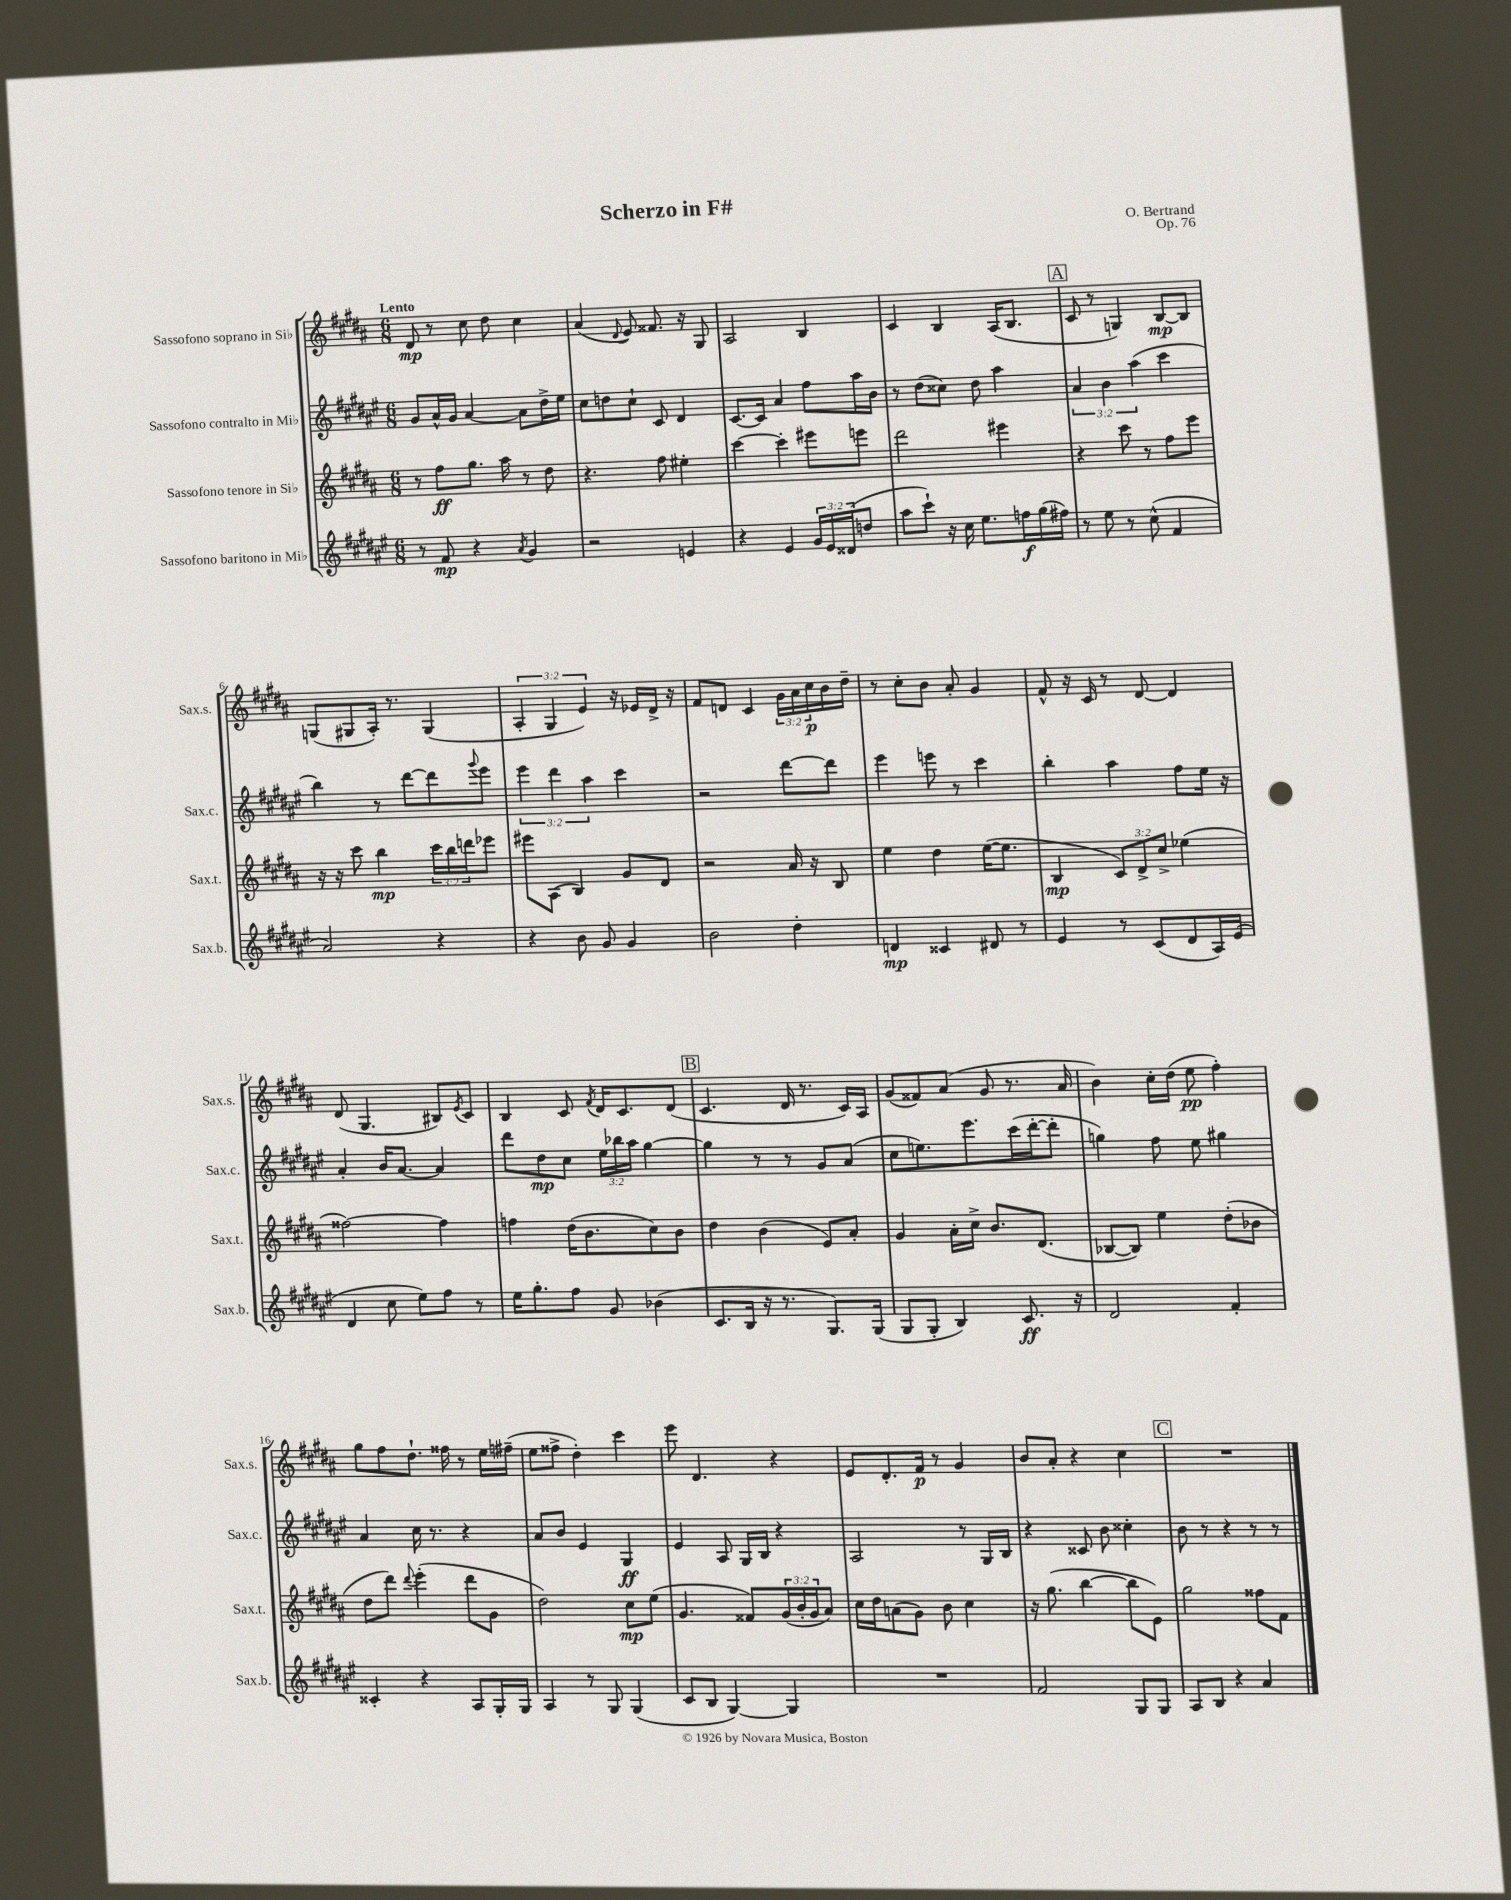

**kern	**dynam	**kern	**dynam	**kern	**dynam	**kern	**dynam
*part4	*part4	*part3	*part3	*part2	*part2	*part1	*part1
*staff4	*staff4	*staff3	*staff3	*staff2	*staff2	*staff1	*staff1
*I"Sassofono baritono in Mi♭	*	*I"Sassofono tenore in Si♭	*	*I"Sassofono contralto in Mi♭	*	*I"Sassofono soprano in Si♭	*
*I'Sax.b.	*	*I'Sax.t.	*	*I'Sax.c.	*	*I'Sax.s.	*
*clefG2	*	*clefG2	*	*clefG2	*	*clefG2	*
*k[f#c#g#d#a#e#]	*	*k[f#c#g#d#a#]	*	*k[f#c#g#d#a#e#]	*	*k[f#c#g#d#a#]	*
*M6/8	*	*M6/8	*	*M6/8	*	*M6/8	*
=1	=1	=1	=1	=1	=1	=1	=1
!	!	!	!	!	!	!LO:TX:a:B:t=Lento	!
8r	.	8r	.	8g#/L	.	8d#/	mp
8f#/	mp	8ff#\L	ff	16a#^^/L	.	8r	.
.	.	.	.	16g#/JJ	.	.	.
4r	.	8.gg#\J	.	[4a#/	.	8cc#\	.
.	.	.	.	.	.	8dd#\	.
.	.	16aa#\	.	.	.	.	.
8qa#/	.	.	.	.	.	.	.
4g#/	.	8r	.	8a#\L]	.	4cc#\	.
.	.	8dd#\	.	16dd#^\L	.	.	.
.	.	.	.	16ee#\JJ	.	.	.
=2	=2	=2	=2	=2	=2	=2	=2
2r	.	4.r	.	8cc#\L	.	(4a#/	.
.	.	.	.	8ddn\	.	.	.
.	.	.	.	.	.	8qqd#/	.
.	.	.	.	8cc#`\J	.	8e/)	.
.	.	8ff#\	.	8c#/	.	8.f##X/	.
4en/	.	4ee#X'\	.	4d#/	.	.	.
.	.	.	.	.	.	16r	.
.	.	.	.	.	.	8G#/	.
=3	=3	=3	=3	=3	=3	=3	=3
4r	.	[4ccc#\	.	[8.c#/L	.	2A#/	.
.	.	.	.	16c#/Jk]	.	.	.
4e#/	.	4ccc#'\]	.	4a#/	.	.	.
24g#/LL	.	8eee#X\L	.	8ff#\L	.	4B/	.
24e#/	.	.	.	.	.	.	.
(24d##X/J	.	.	.	.	.	.	.
8ddn/J	.	8eeen\J	.	16aa#\L	.	.	.
.	.	.	.	16b\JJ	.	.	.
=4	=4	=4	=4	=4	=4	=4	=4
8aa#\L	.	2ddd#\	.	8r	.	4c#/	.
8ccc#`\J)	.	.	.	(8dd#\L	.	.	.
16r	.	.	.	8cc##X\J)	.	4B/	.
16cc#\	.	.	.	.	.	.	.
8.ee#\L	.	.	.	8dd#\	.	.	.
.	.	4eee#X\	.	4aa#\	.	(16A#/KL	.
16ffn\L	f	.	.	.	.	8.B/J	.
(16gg#\	.	.	.	.	.	.	.
16ff#X\JJ)	.	.	.	.	.	.	.
!!LO:REH:place=s1:t=A
=5	=5	=5	=5	=5	=5	=5	=5
8r	.	4r	.	6a#/	.	8c#/	.
8ee#\	.	.	.	.	.	8r	.
.	.	.	.	6b\	.	.	.
8r	.	8ccc#\	.	.	.	4Gn/)	.
.	.	.	.	(6aa#\	.	.	.
(8cc#^^\	.	8r	.	.	.	.	.
4f#/	.	8ff#\L	.	4ccc#\	.	[8B/L	mp
.	.	8eee\J	.	.	.	8B/J]	.
!!LO:LB:g=z
=6	=6	=6	=6	=6	=6	=6	=6
2a#/)	.	16r	.	4bb\)	.	(8Gn/L	.
.	.	16r	.	.	.	.	.
.	.	8ccc#\	.	.	.	8G#X/	.
.	.	4bb\	mp	8r	.	16A#'/Jk)	.
.	.	.	.	.	.	8.r	.
.	.	.	.	[8ddd#\L	.	.	.
4r	.	24ccc#\LL	.	8ddd#\]	.	(4G#/	.
.	.	24bb\	.	.	.	.	.
.	.	24dddn\J	.	.	.	.	.
.	.	.	.	8qqggg#/	.	.	.
.	.	8eee-X\J	.	8eee#\J	.	.	.
=7	=7	=7	=7	=7	=7	=7	=7
4r	.	8eee#X\L	.	6eee#\	.	6A#'/	.
.	.	(8A#\J	.	.	.	.	.
.	.	.	.	6ddd#\	.	6G#/	.
8b\	.	4B/)	.	.	.	.	.
.	.	.	.	6aa#\	.	6e/)	.
8g#/	.	.	.	.	.	.	.
4g#/	.	8g#/L	.	4ccc#\	.	16r	.
.	.	.	.	.	.	16e-X/LL	.
.	.	8d#/J	.	.	.	16d#^/JJ	.
.	.	.	.	.	.	16r	.
=8	=8	=8	=8	=8	=8	=8	=8
2b\	.	2r	.	2r	.	8f#/L	.
.	.	.	.	.	.	8dn/J	.
.	.	.	.	.	.	4c#/	.
4dd#'\	.	16a#/	.	[8ddd#\L	.	24g#\LL	.
.	.	.	.	.	.	24a#\	.
.	.	16r	.	.	.	.	.
.	.	.	.	.	.	24cc#\	p
.	.	8B/	.	8ddd#\J]	.	16b\	.
.	.	.	.	.	.	16dd#~\JJ	.
=9	=9	=9	=9	=9	=9	=9	=9
4dn/	mp	4ee\	.	4eee#\	.	8r	.
.	.	.	.	.	.	8cc#'\L	.
4c##X/	.	4dd#\	.	8eeen\	.	8b\J	.
.	.	.	.	8r	.	8a#'/	.
8d#X/	.	([16ee\KL	.	4ccc#\	.	4g#/	.
.	.	8.ee\J]	.	.	.	.	.
8r	.	.	.	.	.	.	.
=10	=10	=10	=10	=10	=10	=10	=10
4e#/	.	4B/	mp	4bb'\	.	8f#^^/	.
.	.	.	.	.	.	16r	.
.	.	.	.	.	.	16c#/	.
8r	.	12c#/L)	.	4aa#\	.	8r	.
.	.	12d#^/	.	.	.	.	.
(8c#/L	.	.	.	.	.	[8d#/	.
.	.	12cc#^/J	.	.	.	.	.
8d#/	.	(4ee-X\	.	8ff#\L	.	4d#/]	.
16A#/L)	.	.	.	16ee#\Jk	.	.	.
(16e#/JJ	.	.	.	16r	.	.	.
!!LO:LB:g=z
=11	=11	=11	=11	=11	=11	=11	=11
4d#/	.	[2ff##X\)	.	4a#'/	.	(8d#/	.
.	.	.	.	.	.	4.G#/	.
8cc#\	.	.	.	16b/KL	.	.	.
.	.	.	.	[8.a#/J	.	.	.
8ee#\L)	.	.	.	.	.	.	.
8ff#\J	.	4ff##\]	.	4a#/]	.	8B#X/L)	.
.	.	.	.	.	.	8qe/	.
8r	.	.	.	.	.	8c#/J	.
=12	=12	=12	=12	=12	=12	=12	=12
16ee#\KL	.	4ffn\	.	8ddd#\L	.	4B/	.
8.gg#'\	.	.	.	.	.	.	.
.	.	.	.	8dd#\	mp	.	.
8ff#\J	.	(16dd#\KL	.	8cc#\J	.	8c#/	.
.	.	8.b\	.	.	.	.	.
.	.	.	.	.	.	8qf#/	.
8g#/	.	.	.	24ee#\LL	.	16d#/KL	.
.	.	.	.	24bb-X\	.	.	.
.	.	.	.	.	.	8.c#/	.
.	.	.	.	24aa#\JJ	.	.	.
(4b-X\	.	8cc#\)	.	[4gg#\	.	.	.
.	.	8b\J	.	.	.	(8d#/J	.
!!LO:REH:place=s1:t=B
=13	=13	=13	=13	=13	=13	=13	=13
8.c#/L	.	4dd#\	.	4gg#\]	.	4.c#/	.
16B/Jk	.	.	.	.	.	.	.
16r	.	(4b\	.	8r	.	.	.
8.r	.	.	.	.	.	.	.
.	.	.	.	8r	.	16d#/	.
.	.	.	.	.	.	8.r	.
8.G#/L)	.	8e/L)	.	8g#/L	.	.	.
.	.	8a#'/J	.	(8a#/J	.	16c#/LL)	.
(16G#/Jk	.	.	.	.	.	16A#/JJ	.
=14	=14	=14	=14	=14	=14	=14	=14
8G#/L	.	4g#/	.	8cc#\L	.	(8g#/L	.
8G#'/J	.	.	.	8.een\)	.	8f##X/)	.
4B/)	.	16a#'\LL	.	.	.	(8a#/J	.
.	.	16cc#^\JJ	.	8.eee#\	.	.	.
.	.	8.b/L	.	.	.	8g#/	.
8.c#/	ff	.	.	(16ccc#\L	.	8.r	.
.	.	(8.d#/J	.	[16ddd#'\J	.	.	.
.	.	.	.	8ddd#'\J]	.	.	.
16r	.	.	.	.	.	16a#/	.
=15	=15	=15	=15	=15	=15	=15	=15
2d#/	.	[8B-X/L	.	4ggn\)	.	4b\)	.
.	.	8B-/J])	.	.	.	.	.
.	.	4ee\	.	8ff#\	.	16cc#'\LL	.
.	.	.	.	.	.	(16dd#\JJ	.
.	.	.	.	8ee#\	.	8ee\	pp
4f#'/	.	(8dd#'\L	.	4gg#X\	.	4ff#'\)	.
.	.	8b-X\J	.	.	.	.	.
!!LO:LB:g=z
=16	=16	=16	=16	=16	=16	=16	=16
4c##X'/	.	8dd#\L	.	4a#/	.	8gg#\L	.
.	.	8ddd#\J)	.	.	.	8ff#\	.
.	.	8qqddd#/	.	.	.	.	.
4r	.	(4eee'\	.	16cc#\	.	8.dd#`\J	.
.	.	.	.	8.r	.	.	.
.	.	.	.	.	.	16ff##X\	.
8A#/L	.	8ddd#\L	.	4r	.	8r	.
16G#'/L	.	8g#\J	.	.	.	16ee\LL	.
16G#/JJ	.	.	.	.	.	(16ff#X~\JJ	.
=17	=17	=17	=17	=17	=17	=17	=17
4A#/	.	2dd#\)	.	8a#/L	.	8ee\L	.
.	.	.	.	8b/J	.	8ff##X^\J	.
8r	.	.	.	4e#/	.	4dd#'\)	.
8G#/	.	.	.	.	.	.	.
(4G#/	.	8cc#\L	mp	4G#/	ff	4ccc#\	.
.	.	(8ee\J	.	.	.	.	.
=18	=18	=18	=18	=18	=18	=18	=18
8c#/L	.	4.g#/	.	4e#/	.	8eee\	.
8B/J	.	.	.	.	.	4.d#/	.
[4G#/)	.	.	.	8A#/	.	.	.
.	.	8f##X/L)	.	16G#/LL	.	.	.
.	.	.	.	16B/JJ	.	.	.
4G#/]	.	(24g#/L	.	4r	.	4r	.
.	.	24b'/	.	.	.	.	.
.	.	24g#/J	.	.	.	.	.
.	.	8a#/J)	.	.	.	.	.
=19	=19	=19	=19	=19	=19	=19	=19
2.r	.	16cc#\LL	.	2A#/	.	8e/L	.
.	.	16dd#\J	.	.	.	.	.
.	.	(8an\	.	.	.	8.d#'/	.
.	.	8g#\J)	.	.	.	.	.
.	.	.	.	.	.	16f#/Jk	p
.	.	8b\	.	.	.	8r	.
.	.	4cc#\	.	8r	.	4g#/	.
.	.	.	.	16G#/LL	.	.	.
.	.	.	.	16B/JJ	.	.	.
=20	=20	=20	=20	=20	=20	=20	=20
2f#/	.	16r	.	4r	.	8b/L	.
.	.	(8.gg#\	.	.	.	.	.
.	.	.	.	.	.	8a#'/J	.
.	.	[4bb\	.	8c##X/	.	4r	.
.	.	.	.	8b\	.	.	.
8G#/L	.	8bb\L]	.	4cc##X'\	.	4cc#\	.
8G#/J	.	8e\J)	.	.	.	.	.
!!LO:REH:place=s1:t=C
=21	=21	=21	=21	=21	=21	=21	=21
8A#/L	.	2gg#\	.	8b\	.	2.r	.
8B/J	.	.	.	8r	.	.	.
4r	.	.	.	4r	.	.	.
4a#/	.	8ff##X\L	.	8r	.	.	.
.	.	8f#\J	.	8r	.	.	.
==	==	==	==	==	==	==	==
*-	*-	*-	*-	*-	*-	*-	*-
